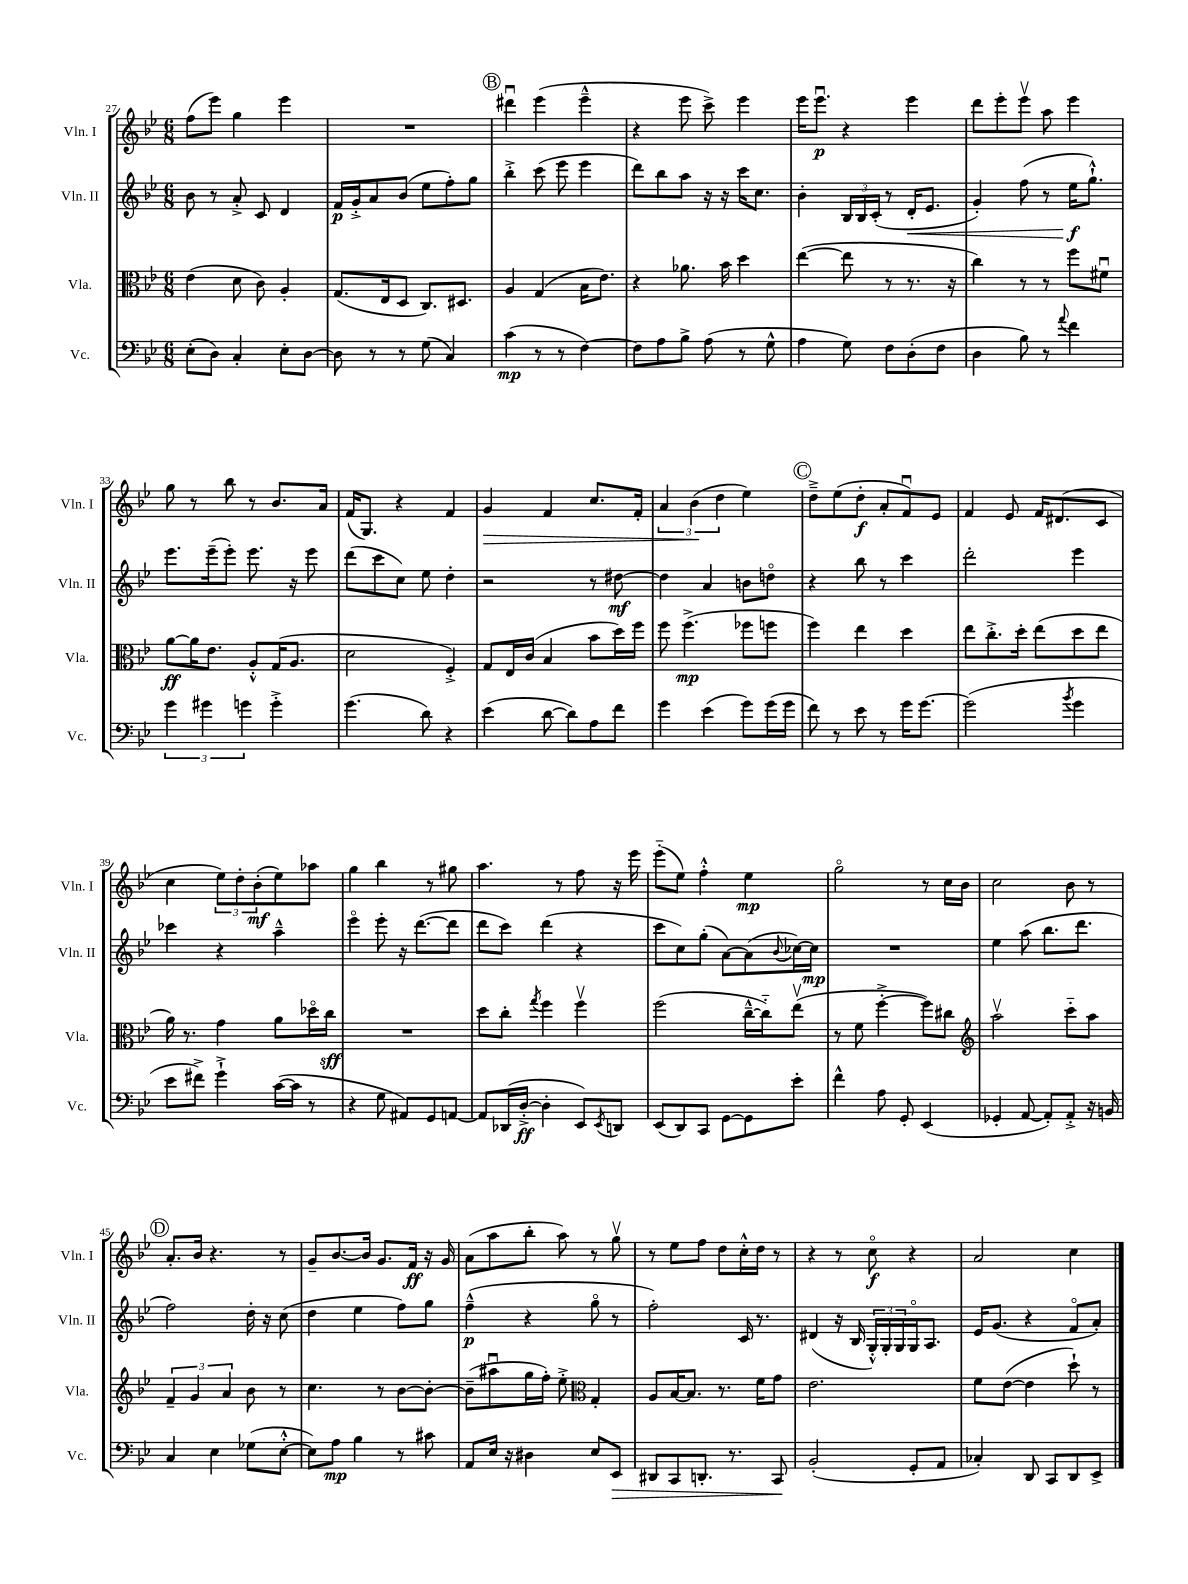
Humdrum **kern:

**kern	**dynam	**kern	**dynam	**kern	**dynam	**kern	**dynam
*part4	*part4	*part3	*part3	*part2	*part2	*part1	*part1
*staff4	*staff4	*staff3	*staff3	*staff2	*staff2	*staff1	*staff1
*I"Vc.	*	*I"Vla.	*	*I"Vln. II	*	*I"Vln. I	*
*I'Vc.	*	*I'Vla.	*	*I'Vln. II	*	*I'Vln. I	*
*clefF4	*	*clefC3	*	*clefG2	*	*clefG2	*
*k[b-e-]	*	*k[b-e-]	*	*k[b-e-]	*	*k[b-e-]	*
*M6/8	*	*M6/8	*	*M6/8	*	*M6/8	*
=27	=27	=27	=27	=27	=27	=27	=27
(8E-'\L	.	(4e-\	.	8b-\	.	(8ff\L	.
8D\J)	.	.	.	8r	.	8eee-\J)	.
4C'/	.	8d\	.	8a'^/	.	4gg\	.
.	.	8c\)	.	8c/	.	.	.
8E-'\L	.	4A'/	.	4d/	.	4eee-\	.
[8D\J	.	.	.	.	.	.	.
=28	=28	=28	=28	=28	=28	=28	=28
8D\]	.	(8.G/L	.	16f/LL	p	2.r	.
.	.	.	.	16g'^/J	.	.	.
8r	.	.	.	8a/	.	.	.
.	.	16E-/k	.	.	.	.	.
8r	.	8D/J	.	(8b-/J	.	.	.
(8G\	.	8.C/L)	.	8ee-\L	.	.	.
4C/)	.	.	.	8ff'\)	.	.	.
.	.	8.D#X/J	.	.	.	.	.
.	.	.	.	8gg\J	.	.	.
!!LO:REH:place=s1:t=B
=29	=29	=29	=29	=29	=29	=29	=29
(4c\	mp	4A/	.	4bb-'^\	.	4ddd#Xu\	.
8r	.	(4G/	.	(8ccc\	.	(4eee-\	.
8r	.	.	.	8eee-\	.	.	.
[4F\)	.	16B-\KL	.	4eee-\	.	4eee-~^^\	.
.	.	8.e-\J)	.	.	.	.	.
=30	=30	=30	=30	=30	=30	=30	=30
8F\L]	.	4r	.	8ddd\L)	.	4r	.
8A\	.	.	.	8bb-\	.	.	.
8B-^\J	.	8.a-X\	.	8aa\J	.	8eee-\	.
(8A\	.	.	.	16r	.	8ccc^\)	.
.	.	16b-\	.	16r	.	.	.
8r	.	4dd\	.	16ccc\KL	.	4eee-\	.
.	.	.	.	8.cc\J	.	.	.
8G^^\	.	.	.	.	.	.	.
=31	=31	=31	=31	=31	=31	=31	=31
4A\	.	([4ee-\	.	4b-'\	.	16eee-\KL	.
.	.	.	.	.	.	8.eee-u\J	p
8G\)	.	8ee-\]	.	24B-/LL	.	4r	.
.	.	.	.	24B-/	.	.	.
.	.	.	.	(24c'/JJ	.	.	.
8F\L	.	8r	.	8r	.	.	.
!	!	!	!	!	!LO:HP:b	!	!
(8D'\	.	8.r	.	16d'/KL	<	4eee-\	.
.	.	.	.	8.e-/J	.	.	.
8F\J	.	.	.	.	.	.	.
.	.	16r	.	.	.	.	.
=32	=32	=32	=32	=32	=32	=32	=32
4D\	.	4cc\)	.	4g'/)	.	8ddd\L	.
.	.	.	.	.	.	8eee-'\	.
8B-\)	.	8r	.	(8ff\	.	8eee-v\J	.
8r	.	8r	.	8r	.	8aa\	.
8qqa/	.	.	.	.	.	.	.
4f\	.	8ff\L	.	16ee-\KL	f	4eee-\	.
.	.	.	.	8.gg`^^\J)	[	.	.
.	.	8f#Xu\J	.	.	.	.	.
!!LO:LB:g=z
=33	=33	=33	=33	=33	=33	=33	=33
6g\	.	[8a\L	ff	8.eee-\L	.	8gg\	.
.	.	16a\K]	.	.	.	8r	.
6g#X\	.	.	.	.	.	.	.
.	.	8.e-\J	.	(16eee-~\k	.	.	.
.	.	.	.	8eee-'\J)	.	8bb-\	.
6gn\	.	.	.	.	.	.	.
.	.	8A'^^/L	.	8.eee-\	.	8r	.
4g'^\	.	(16G/K	.	.	.	8.b-/L	.
.	.	8.A/J	.	16r	.	.	.
.	.	.	.	8eee-\	.	.	.
.	.	.	.	.	.	16a/Jk	.
=34	=34	=34	=34	=34	=34	=34	=34
(4.g\	.	2d\	.	(8ddd\L	.	(16f/KL	.
.	.	.	.	.	.	8.G/J)	.
.	.	.	.	8ccc\	.	.	.
.	.	.	.	8cc\J)	.	4r	.
8d\)	.	.	.	8ee-\	.	.	.
4r	.	4F'^/)	.	4dd'\	.	4f/	.
=35	=35	=35	=35	=35	=35	=35	=35
!	!	!	!	!	!	!	!LO:HP:b
(4e-\	.	8G/L	.	2r	.	4g/	>
.	.	16E-/L	.	.	.	.	.
.	.	(16c/JJ	.	.	.	.	.
[8d\	.	4B-/	.	.	.	4f/	.
8d\L])	.	.	.	.	.	.	.
8A\	.	8b-\L	.	8r	.	8.cc/L	.
8f\J	.	16dd\L)	.	[8dd#X\	mf	.	.
.	.	16ff\JJ	.	.	.	16f'/Jk	.
=36	=36	=36	=36	=36	=36	=36	=36
4g\	.	8ff\	.	4dd#\]	.	6a/	.
.	.	(4.ff^\	mp	.	.	.	.
.	.	.	.	.	.	(6b-\	.
(4e-\	.	.	.	4a/	.	.	.
.	.	.	.	.	.	6dd\	]
8g\L)	.	8ff-X\L	.	8bn\L	.	4ee-\)	.
(16g\L	.	8ffn\J	.	8ddn\J	.	.	.
16g\JJ	.	.	.	.	.	.	.
!!LO:REH:place=s1:t=C
=37	=37	=37	=37	=37	=37	=37	=37
8f\)	.	4ff\)	.	4r	.	8dd~^\L	.
8r	.	.	.	.	.	(8ee-\	.
8e-\	.	4ee-\	.	8bb-\	.	8dd'\J	f
8r	.	.	.	8r	.	8a'/L	.
16g\KL	.	4dd\	.	4ccc\	.	8fu/)	.
[8.g\J	.	.	.	.	.	.	.
.	.	.	.	.	.	8e-/J	.
=38	=38	=38	=38	=38	=38	=38	=38
(2g\]	.	8ee-\L	.	2ddd'\	.	4f/	.
.	.	8.cc'^\	.	.	.	.	.
.	.	.	.	.	.	8e-/	.
.	.	16dd'\Jk	.	.	.	.	.
.	.	(8ee-\L	.	.	.	16f/KL	.
.	.	.	.	.	.	(8.d#X/	.
8qb-/	.	.	.	.	.	.	.
4g\	.	8dd\	.	4eee-\	.	.	.
.	.	8ee-\J	.	.	.	8c/J	.
!!LO:LB:g=z
=39	=39	=39	=39	=39	=39	=39	=39
8e-\L	.	16a\)	.	4ccc-X\	.	4cc\	.
.	.	8.r	.	.	.	.	.
8f#X^\J)	.	.	.	.	.	.	.
4g`^\	.	4g\	.	4r	.	12ee-\L)	.
.	.	.	.	.	.	12dd'\	.
.	.	.	.	.	.	(12b-'\	mf
([16c\LL	.	8a\L	.	4aa~^^\	.	8ee-\)	.
16c\JJ]	.	.	.	.	.	.	.
8r	.	16dd-X\L	.	.	.	8aa-X\J	.
.	.	16cc\JJ	sff	.	.	.	.
=40	=40	=40	=40	=40	=40	=40	=40
4r	.	2.r	.	4eee-\	.	4gg\	.
8G\	.	.	.	8eee-'\	.	4bb-\	.
8AA#X/L)	.	.	.	16r	.	.	.
.	.	.	.	([8.ddd\L	.	.	.
8GG/	.	.	.	.	.	8r	.
[8AAn/J	.	.	.	8ddd\J]	.	8gg#X\	.
=41	=41	=41	=41	=41	=41	=41	=41
8AA/L]	.	8dd\L	.	8ddd\L	.	4.aa\	.
(16DD-X/L	.	8cc'\J	.	8ccc\J)	.	.	.
[16D'^/JJ	ff	.	.	.	.	.	.
.	.	8qgg/	.	.	.	.	.
4D'\]	.	4ff\	.	(4ddd\	.	.	.
.	.	.	.	.	.	8r	.
8EE-/L)	.	4ffv\	.	4r	.	8ff\	.
8qEE-/	.	.	.	.	.	.	.
8DDn/J	.	.	.	.	.	16r	.
.	.	.	.	.	.	16eee-\	.
=42	=42	=42	=42	=42	=42	=42	=42
(8EE-/L	.	(2ff\	.	8ccc\L	.	(8eee-\L	.
8DD/)	.	.	.	8cc\)	.	8ee-\J)	.
8CC/J	.	.	.	(8gg'\J	.	4ff'^^\	.
[8GG\L	.	.	.	[8a\L)	.	.	.
8GG\]	.	[16cc~^^\LL	.	(8a\]	.	4ee-\	mp
.	.	16cc\J])	.	.	.	.	.
.	.	.	.	8qqb-/	.	.	.
8e-'\J	.	(8ee-v\J	.	[16cc-X\L)	.	.	.
.	.	.	.	16cc-\JJ]	mp	.	.
=43	=43	=43	=43	=43	=43	=43	=43
4f^^\	.	8r	.	2.r	.	2gg\	.
.	.	8f\	.	.	.	.	.
8A\	.	[4ff'^\	.	.	.	.	.
8GG'/	.	.	.	.	.	.	.
(4EE-/	.	8ff\L])	.	.	.	8r	.
.	.	8cc#X\J	.	.	.	16cc\LL	.
.	.	.	.	.	.	16b-\JJ	.
=44	=44	=44	=44	=44	=44	=44	=44
*	*	*clefG2	*	*	*	*	*
4GG-X'/	.	2aav\	.	4ee-\	.	2cc\	.
[8AA/	.	.	.	(8aa\	.	.	.
8AA'/L])	.	.	.	8.bb-\L	.	.	.
8AA'^/J	.	8ccc\L	.	.	.	8b-\	.
.	.	.	.	8.ddd\J	.	.	.
16r	.	8aa\J	.	.	.	8r	.
16BBn/	.	.	.	.	.	.	.
!!LO:LB:g=z
!!LO:REH:place=s1:t=D
=45	=45	=45	=45	=45	=45	=45	=45
4C/	.	6f~/	.	2ff\)	.	8.a'/L	.
.	.	6g/	.	.	.	.	.
.	.	.	.	.	.	16b-/Jk	.
4E-\	.	.	.	.	.	4.r	.
.	.	6a/	.	.	.	.	.
(8G-X\L	.	8b-\	.	16dd'\	.	.	.
.	.	.	.	16r	.	.	.
[8E-'^^\J	.	8r	.	(8cc\	.	8r	.
=46	=46	=46	=46	=46	=46	=46	=46
8E-\L])	.	4.cc\	.	4dd\	.	8g~/L	.
8A\J	mp	.	.	.	.	[8.b-/	.
4B-\	.	.	.	4ee-\	.	.	.
.	.	.	.	.	.	16b-/Jk]	.
.	.	8r	.	.	.	8.g/L	.
8r	.	[8b-\L	.	8ff\L)	.	.	.
.	.	.	.	.	.	16f/Jk	ff
8c#X\	.	8b-'\J_	.	8gg\J	.	16r	.
.	.	.	.	.	.	16g/	.
=47	=47	=47	=47	=47	=47	=47	=47
8AA/L	.	(8b-~\L]	.	(4ff~^^\	p	(8a\L	.
16E-/Jk	.	8aa#Xu\	.	.	.	8aa\	.
16r	.	.	.	.	.	.	.
4D#X\	.	16gg\L	.	4r	.	8bb-'\J	.
.	.	16ff'\JJ)	.	.	.	.	.
.	.	8ee-'^\	.	.	.	8aa\)	.
*	*	*clefC3	*	*	*	*	*
8E-/L	.	4G'/	.	8gg\	.	8r	.
!	!LO:HP:b	!	!	!	!	!	!
8EE-/J	>	.	.	8r	.	8ggv\	.
=48	=48	=48	=48	=48	=48	=48	=48
8DD#X/L	.	8A/L	.	2ff'\)	.	8r	.
8CC/	.	[16B-/K	.	.	.	8ee-\L	.
.	.	8.B-/J]	.	.	.	.	.
8.DDn'/J	.	.	.	.	.	8ff\J	.
.	.	8.r	.	.	.	8dd\L	.
8.r	.	.	.	.	.	.	.
.	.	.	.	16c/	.	16cc'^^\L	.
.	.	16f\KL	.	8.r	.	16dd\JJ	.
8CC/	.	8g\J	.	.	.	8r	.
.	]	.	.	.	.	.	.
=49	=49	=49	=49	=49	=49	=49	=49
(2BB-'/	.	2.e-\	.	(4d#X/	.	4r	.
.	.	.	.	16r	.	8r	.
.	.	.	.	16B-/	.	.	.
.	.	.	.	24G'^^/LL)	.	8cc\	f
.	.	.	.	24G'/	.	.	.
.	.	.	.	24G/	.	.	.
8GG'/L	.	.	.	16G/J	.	4r	.
.	.	.	.	8.A/J	.	.	.
8AA/J	.	.	.	.	.	.	.
=50	=50	=50	=50	=50	=50	=50	=50
4C-X'/)	.	8f\L	.	16e-/KL	.	2a/	.
.	.	.	.	(8.g/J	.	.	.
.	.	([8e-\J	.	.	.	.	.
8DD/	.	4e-\]	.	4r	.	.	.
8CC/L	.	.	.	.	.	.	.
8DD/	.	8dd`\)	.	8f/L	.	4cc\	.
8EE-^/J	.	8r	.	8a'/J)	.	.	.
==	==	==	==	==	==	==	==
*-	*-	*-	*-	*-	*-	*-	*-
